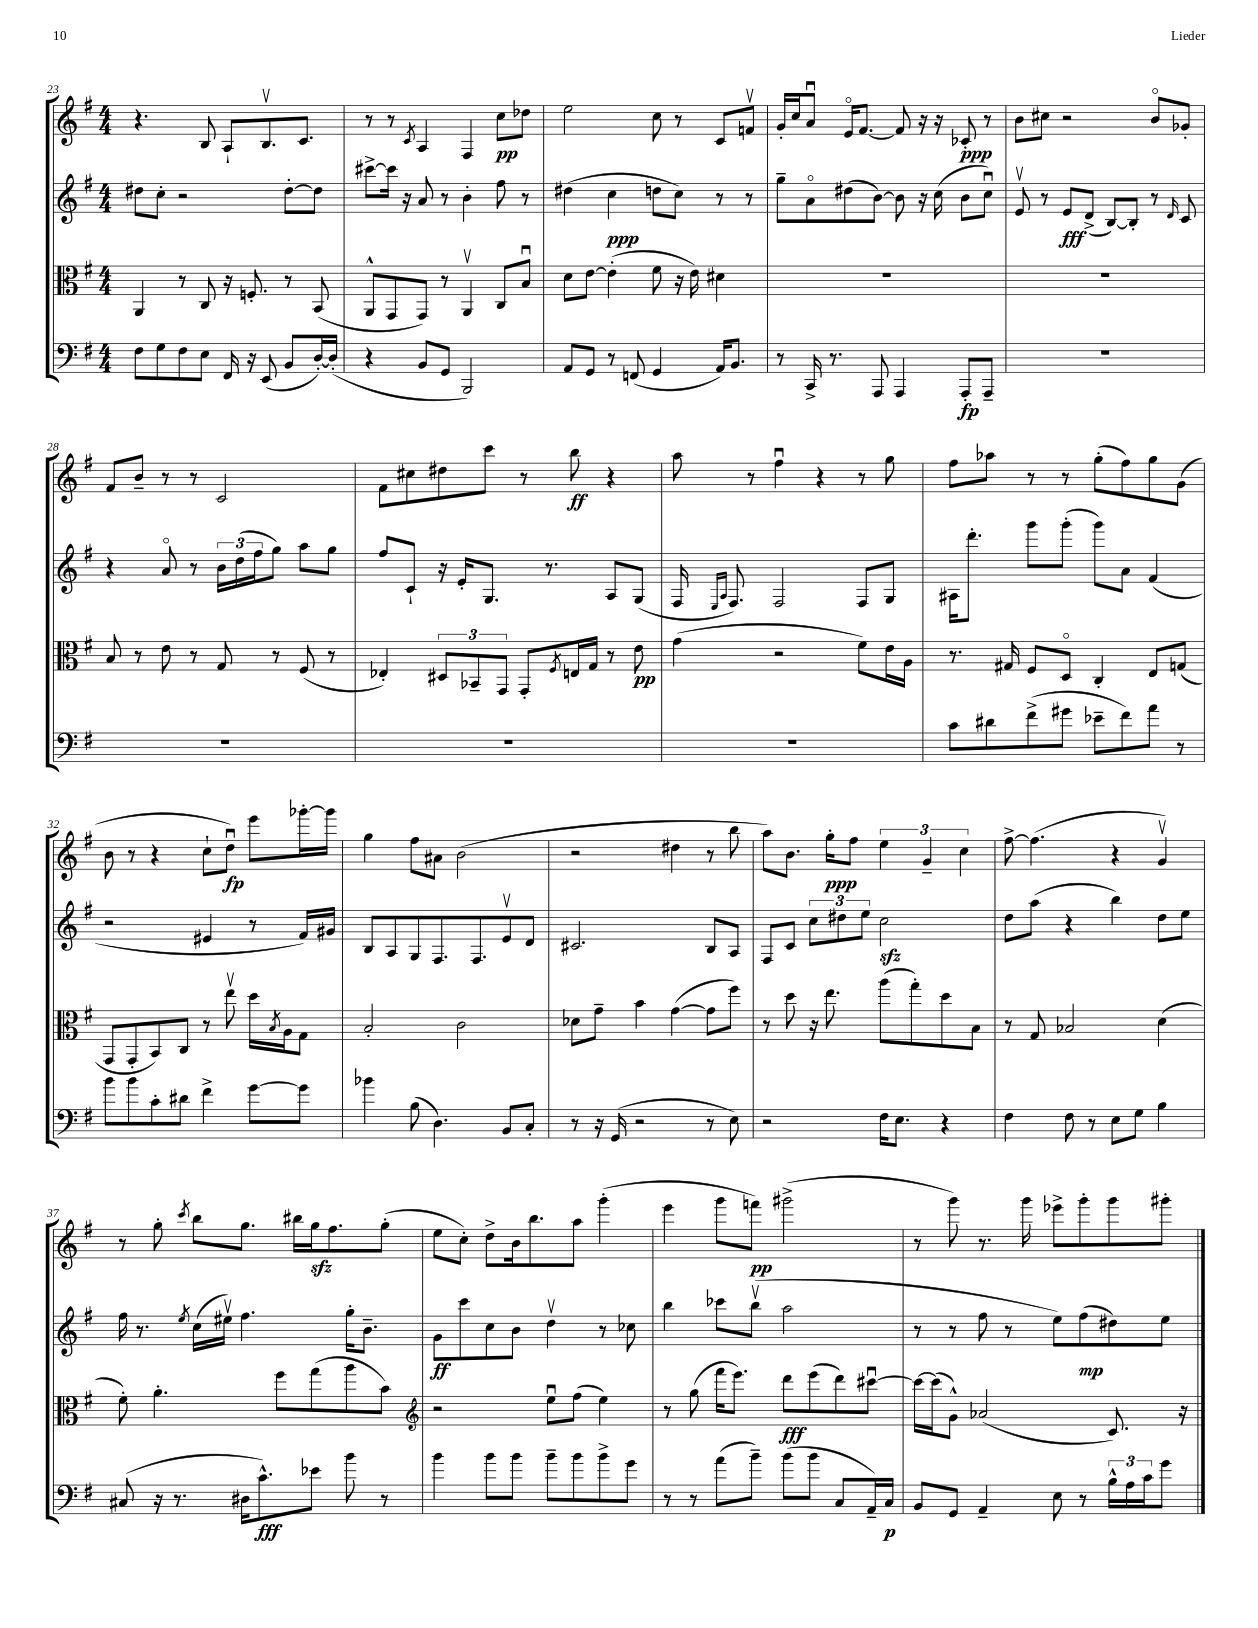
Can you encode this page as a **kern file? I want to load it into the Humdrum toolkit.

**kern	**dynam	**kern	**dynam	**kern	**dynam	**kern	**dynam
*part4	*part4	*part3	*part3	*part2	*part2	*part1	*part1
*staff4	*staff4	*staff3	*staff3	*staff2	*staff2	*staff1	*staff1
*clefF4	*	*clefC3	*	*clefG2	*	*clefG2	*
*k[f#]	*	*k[f#]	*	*k[f#]	*	*k[f#]	*
*M4/4	*	*M4/4	*	*M4/4	*	*M4/4	*
=23	=23	=23	=23	=23	=23	=23	=23
8F#\L	.	4AA/	.	8dd#X\L	.	4.r	.
8G\	.	.	.	8cc'\J	.	.	.
8F#\	.	8r	.	2r	.	.	.
8E\J	.	8C/	.	.	.	8B/	.
16FF#/	.	16r	.	.	.	8A`/L	.
16r	.	8.Fn'/	.	.	.	.	.
(8EE/	.	.	.	.	.	8.Bv/	.
8BB/L	.	8r	.	[8dd#'\L	.	.	.
.	.	.	.	.	.	8.c/J	.
[16D'/L)	.	(8BB/	.	8dd#\J]	.	.	.
(16D'/JJ]	.	.	.	.	.	.	.
=24	=24	=24	=24	=24	=24	=24	=24
4r	.	8AA^^/L	.	[8ccc#X^\L	.	8r	.
.	.	8GG/	.	16ccc#\Jk]	.	8r	.
.	.	.	.	16r	.	.	.
.	.	.	.	.	.	8qc/	.
8BB/L	.	8GG/J)	.	8a/	.	4A/	.
8GG/J	.	8r	.	8r	.	.	.
2BBB/)	.	4AAv/	.	4b'\	.	4F#/	.
.	.	8C/L	.	8ff#\	.	8cc\L	pp
.	.	8Bu/J	.	8r	.	8dd-X\J	.
=25	=25	=25	=25	=25	=25	=25	=25
8AA/L	.	8d\L	.	(4dd#X\	.	2ee\	.
8GG/J	.	[8e\J	.	.	.	.	.
8r	.	(4e'\]	.	4cc\	ppp	.	.
(8FFn/	.	.	.	.	.	.	.
4GG/	.	8f#\	.	8ddn\L	.	8cc\	.
.	.	16r	.	8cc\J)	.	8r	.
.	.	16e\)	.	.	.	.	.
16AA/KL)	.	4d#X\	.	8r	.	8c/L	.
8.BB/J	.	.	.	.	.	.	.
.	.	.	.	8r	.	8fnv/J	.
=26	=26	=26	=26	=26	=26	=26	=26
8r	.	1r	.	8gg~\L	.	16g'/LL	.
.	.	.	.	.	.	16cc/J	.
16CC^/	.	.	.	8a\	.	8au/J	.
8.r	.	.	.	.	.	.	.
.	.	.	.	(8dd#X\	.	16e/KL	.
.	.	.	.	.	.	[8.f#/J	.
8AAA/	.	.	.	[8b\J)	.	.	.
4AAA/	.	.	.	8b\]	.	8f#/]	.
.	.	.	.	16r	.	16r	.
.	.	.	.	(16cc\	.	16r	.
8AAA'/L	fp	.	.	8b\L	.	8c-X'/	ppp
8AAA~/J	.	.	.	8ccu\J)	.	8r	.
=27	=27	=27	=27	=27	=27	=27	=27
1r	.	1r	.	8ev/	.	8b\L	.
.	.	.	.	8r	.	8cc#X\J	.
.	.	.	.	8e/L	fff	2r	.
.	.	.	.	(8d^/J	.	.	.
.	.	.	.	[8B/L)	.	.	.
.	.	.	.	8B'/J]	.	.	.
.	.	.	.	8r	.	8b/L	.
.	.	.	.	16qqd/	.	.	.
.	.	.	.	8c/	.	8g-X'/J	.
!!LO:LB:g=z
=28	=28	=28	=28	=28	=28	=28	=28
1r	.	8B/	.	4r	.	8f#/L	.
.	.	8r	.	.	.	8b~/J	.
.	.	8e\	.	8a/	.	8r	.
.	.	8r	.	8r	.	8r	.
.	.	8G/	.	24b\LL	.	2c/	.
.	.	.	.	(24dd\	.	.	.
.	.	.	.	24ff#\J	.	.	.
.	.	8r	.	8gg\J)	.	.	.
.	.	(8F#/	.	8aa\L	.	.	.
.	.	8r	.	8gg\J	.	.	.
=29	=29	=29	=29	=29	=29	=29	=29
1r	.	4E-X'/)	.	8ff#/L	.	8f#\L	.
.	.	.	.	8c`/J	.	8cc#X\	.
.	.	12D#X/L	.	16r	.	8dd#X\	.
.	.	.	.	16e'/KL	.	.	.
.	.	12BB-X~/	.	.	.	.	.
.	.	.	.	8.G/J	.	8ccc\J	.
.	.	12GG/J	.	.	.	.	.
.	.	8GG'/L	.	.	.	8r	.
.	.	.	.	8.r	.	.	.
.	.	8qF#/	.	.	.	.	.
.	.	16En/L	.	.	.	8bb\	ff
.	.	16G/JJ	.	.	.	.	.
.	.	8r	.	8A/L	.	4r	.
.	.	8e\	pp	(8G/J	.	.	.
=30	=30	=30	=30	=30	=30	=30	=30
1r	.	(4g\	.	16F#/	.	8aa\	.
.	.	.	.	16qqE/LL	.	.	.
.	.	.	.	16qqA/JJ	.	.	.
.	.	.	.	8.F#/)	.	.	.
.	.	.	.	.	.	8r	.
.	.	2r	.	2F#/	.	4ff#u\	.
.	.	.	.	.	.	4r	.
.	.	8f#\L)	.	8F#/L	.	8r	.
.	.	16e\L	.	8G/J	.	8gg\	.
.	.	16A\JJ	.	.	.	.	.
=31	=31	=31	=31	=31	=31	=31	=31
8c\L	.	8.r	.	16A#X\KL	.	8ff#\L	.
.	.	.	.	8.ddd'\J	.	.	.
8d#X\	.	.	.	.	.	8aa-X\J	.
.	.	16G#X/	.	.	.	.	.
(8f#^\	.	8F#/L	.	8ggg\L	.	8r	.
8g#X\J	.	8D/J	.	(8ggg'\J	.	8r	.
8e-X~\L	.	4C'/	.	8ggg\L)	.	(8gg'\L	.
8f#\)	.	.	.	8a\J	.	8ff#\)	.
8a\J	.	8E/L	.	(4f#/	.	8gg\	.
8r	.	(8Gn/J	.	.	.	(8g\J	.
!!LO:LB:g=z
=32	=32	=32	=32	=32	=32	=32	=32
8b\L	.	8GG/L	.	2r	.	8b\	.
8b\	.	8GG'/	.	.	.	8r	.
8c'\	.	8BB/)	.	.	.	4r	.
8d#X\J	.	8C/J	.	.	.	.	.
4f#^\	.	8r	.	4e#X/	.	8cc`\L	.
.	.	8eev\	.	.	.	8ddu\J)	fp
[8g\L	.	16dd\LL	.	8r	.	8eee\L	.
.	.	8qB/	.	.	.	.	.
.	.	16A\J	.	.	.	.	.
8g\J]	.	8G\J	.	16f#/LL)	.	[16ggg-X'\L	.
.	.	.	.	16g#X/JJ	.	16ggg-\JJ]	.
=33	=33	=33	=33	=33	=33	=33	=33
4b-X\	.	2B'/	.	8B/L	.	4gg\	.
.	.	.	.	8A/	.	.	.
(8B\	.	.	.	8G/	.	8ff#\L	.
4.D\)	.	.	.	8.F#/	.	8a#X\J	.
.	.	2c\	.	.	.	(2b\	.
.	.	.	.	8.F#/	.	.	.
8BB/L	.	.	.	8ev/	.	.	.
8C'/J	.	.	.	8d/J	.	.	.
=34	=34	=34	=34	=34	=34	=34	=34
8r	.	8d-X\L	.	2.c#X/	.	2r	.
16r	.	8g~\J	.	.	.	.	.
(16GG/	.	.	.	.	.	.	.
2r	.	4b\	.	.	.	.	.
.	.	([4g\	.	.	.	4dd#X\	.
8r	.	8g\L]	.	8B/L	.	8r	.
8E\)	.	8ff#\J)	.	8A/J	.	8bb\	.
=35	=35	=35	=35	=35	=35	=35	=35
2r	.	8r	.	8F#/L	.	8aa\L)	.
.	.	8dd\	.	8c/J	.	8.b\J	.
.	.	16r	.	12cc\L	.	.	.
.	.	8.ee\	.	.	.	16gg'\KL	ppp
.	.	.	.	12dd#X\	.	.	.
.	.	.	.	.	.	8ff#\J	.
.	.	.	.	12ee\J	.	.	.
16F#\KL	.	(8aa\L	.	2cczz\	.	6ee\	.
8.E\J	.	.	.	.	.	.	.
.	.	8gg'\)	.	.	.	.	.
.	.	.	.	.	.	6g~/	.
4r	.	8dd\	.	.	.	.	.
.	.	.	.	.	.	6cc\	.
.	.	8B\J	.	.	.	.	.
=36	=36	=36	=36	=36	=36	=36	=36
4F#\	.	8r	.	8dd\L	.	[8ff#^\	.
.	.	8G/	.	(8aa\J	.	(4.ff#\]	.
8F#\	.	2B-X/	.	4r	.	.	.
8r	.	.	.	.	.	.	.
8E\L	.	.	.	4bb\)	.	4r	.
8G\J	.	.	.	.	.	.	.
4B\	.	(4d\	.	8dd\L	.	4gv/)	.
.	.	.	.	8ee\J	.	.	.
!!LO:LB:g=z
=37	=37	=37	=37	=37	=37	=37	=37
(8C#X/	.	8f#'\)	.	16ff#\	.	8r	.
.	.	.	.	8.r	.	.	.
16r	.	4.a'\	.	.	.	8gg'\	.
8.r	.	.	.	.	.	.	.
.	.	.	.	8qee/	.	8qccc/	.
.	.	.	.	(16cc\LL	.	8bb\L	.
.	.	.	.	16ee#Xv\JJ)	.	.	.
16D#X\KL	.	.	.	4.ff#\	.	8.gg\J	.
8.c^^\)	fff	.	.	.	.	.	.
.	.	8ff#\L	.	.	.	.	.
.	.	.	.	.	.	16bb#X\LL	.
8e-X\J	.	(8gg\	.	.	.	16ggzz\J	.
.	.	.	.	.	.	8.ff#\	.
8b\	.	8aa\	.	16gg'\KL	.	.	.
.	.	.	.	8.b~\J	.	.	.
8r	.	8b\J)	.	.	.	(8gg'\J	.
=38	=38	=38	=38	=38	=38	=38	=38
*	*	*clefG2	*	*	*	*	*
4b\	.	2r	.	8g\L	ff	8ee\L	.
.	.	.	.	8ccc\	.	8cc'\J)	.
8b\L	.	.	.	8cc\	.	8dd^\L	.
8b\J	.	.	.	8b\J	.	16b\k	.
.	.	.	.	.	.	8.bb\	.
8b~\L	.	8eeu\L	.	4ddv\	.	.	.
8b\	.	(8ff#\J	.	.	.	8aa\J	.
8b^\	.	4ee\)	.	8r	.	(4ggg'\	.
8g\J	.	.	.	8cc-X\	.	.	.
=39	=39	=39	=39	=39	=39	=39	=39
8r	.	8r	.	4bb\	.	4eee\	.
8r	.	(8gg\	.	.	.	.	.
(8a\L	.	16fff#\KL	.	8ccc-X\L	.	8ggg\L	.
.	.	8.eee\J)	.	.	.	.	.
8b~\J)	.	.	.	(8bbv\J	.	8fffn\J)	pp
(8b\L	.	8ddd\L	fff	2aa\	.	(2ggg#X^\	.
8b\J	.	(8eee\	.	.	.	.	.
8C/L	.	8ddd\)	.	.	.	.	.
16AA~/L)	.	[8ccc#Xu\J	.	.	.	.	.
16C/JJ	p	.	.	.	.	.	.
=40	=40	=40	=40	=40	=40	=40	=40
8BB/L	.	16ccc#\LL_	.	8r	.	8r	.
.	.	(16ccc#\J]	.	.	.	.	.
8GG/J	.	8g^^\J)	.	8r	.	8ggg\)	.
4AA~/	.	(2a-X/	.	8ff#\	.	8.r	.
.	.	.	.	8r	.	.	.
.	.	.	.	.	.	16ggg\	.
8E\	.	.	.	8ee\L)	.	8eee-X^\L	.
8r	.	.	.	(8ff#\	mp	8ggg'\	.
24B^^\LL	.	8.c/)	.	8dd#X\)	.	8ggg\	.
24A\	.	.	.	.	.	.	.
24c\J	.	.	.	.	.	.	.
8g\J	.	.	.	8ee\J	.	8ggg#X'\J	.
.	.	16r	.	.	.	.	.
==	==	==	==	==	==	==	==
*-	*-	*-	*-	*-	*-	*-	*-
